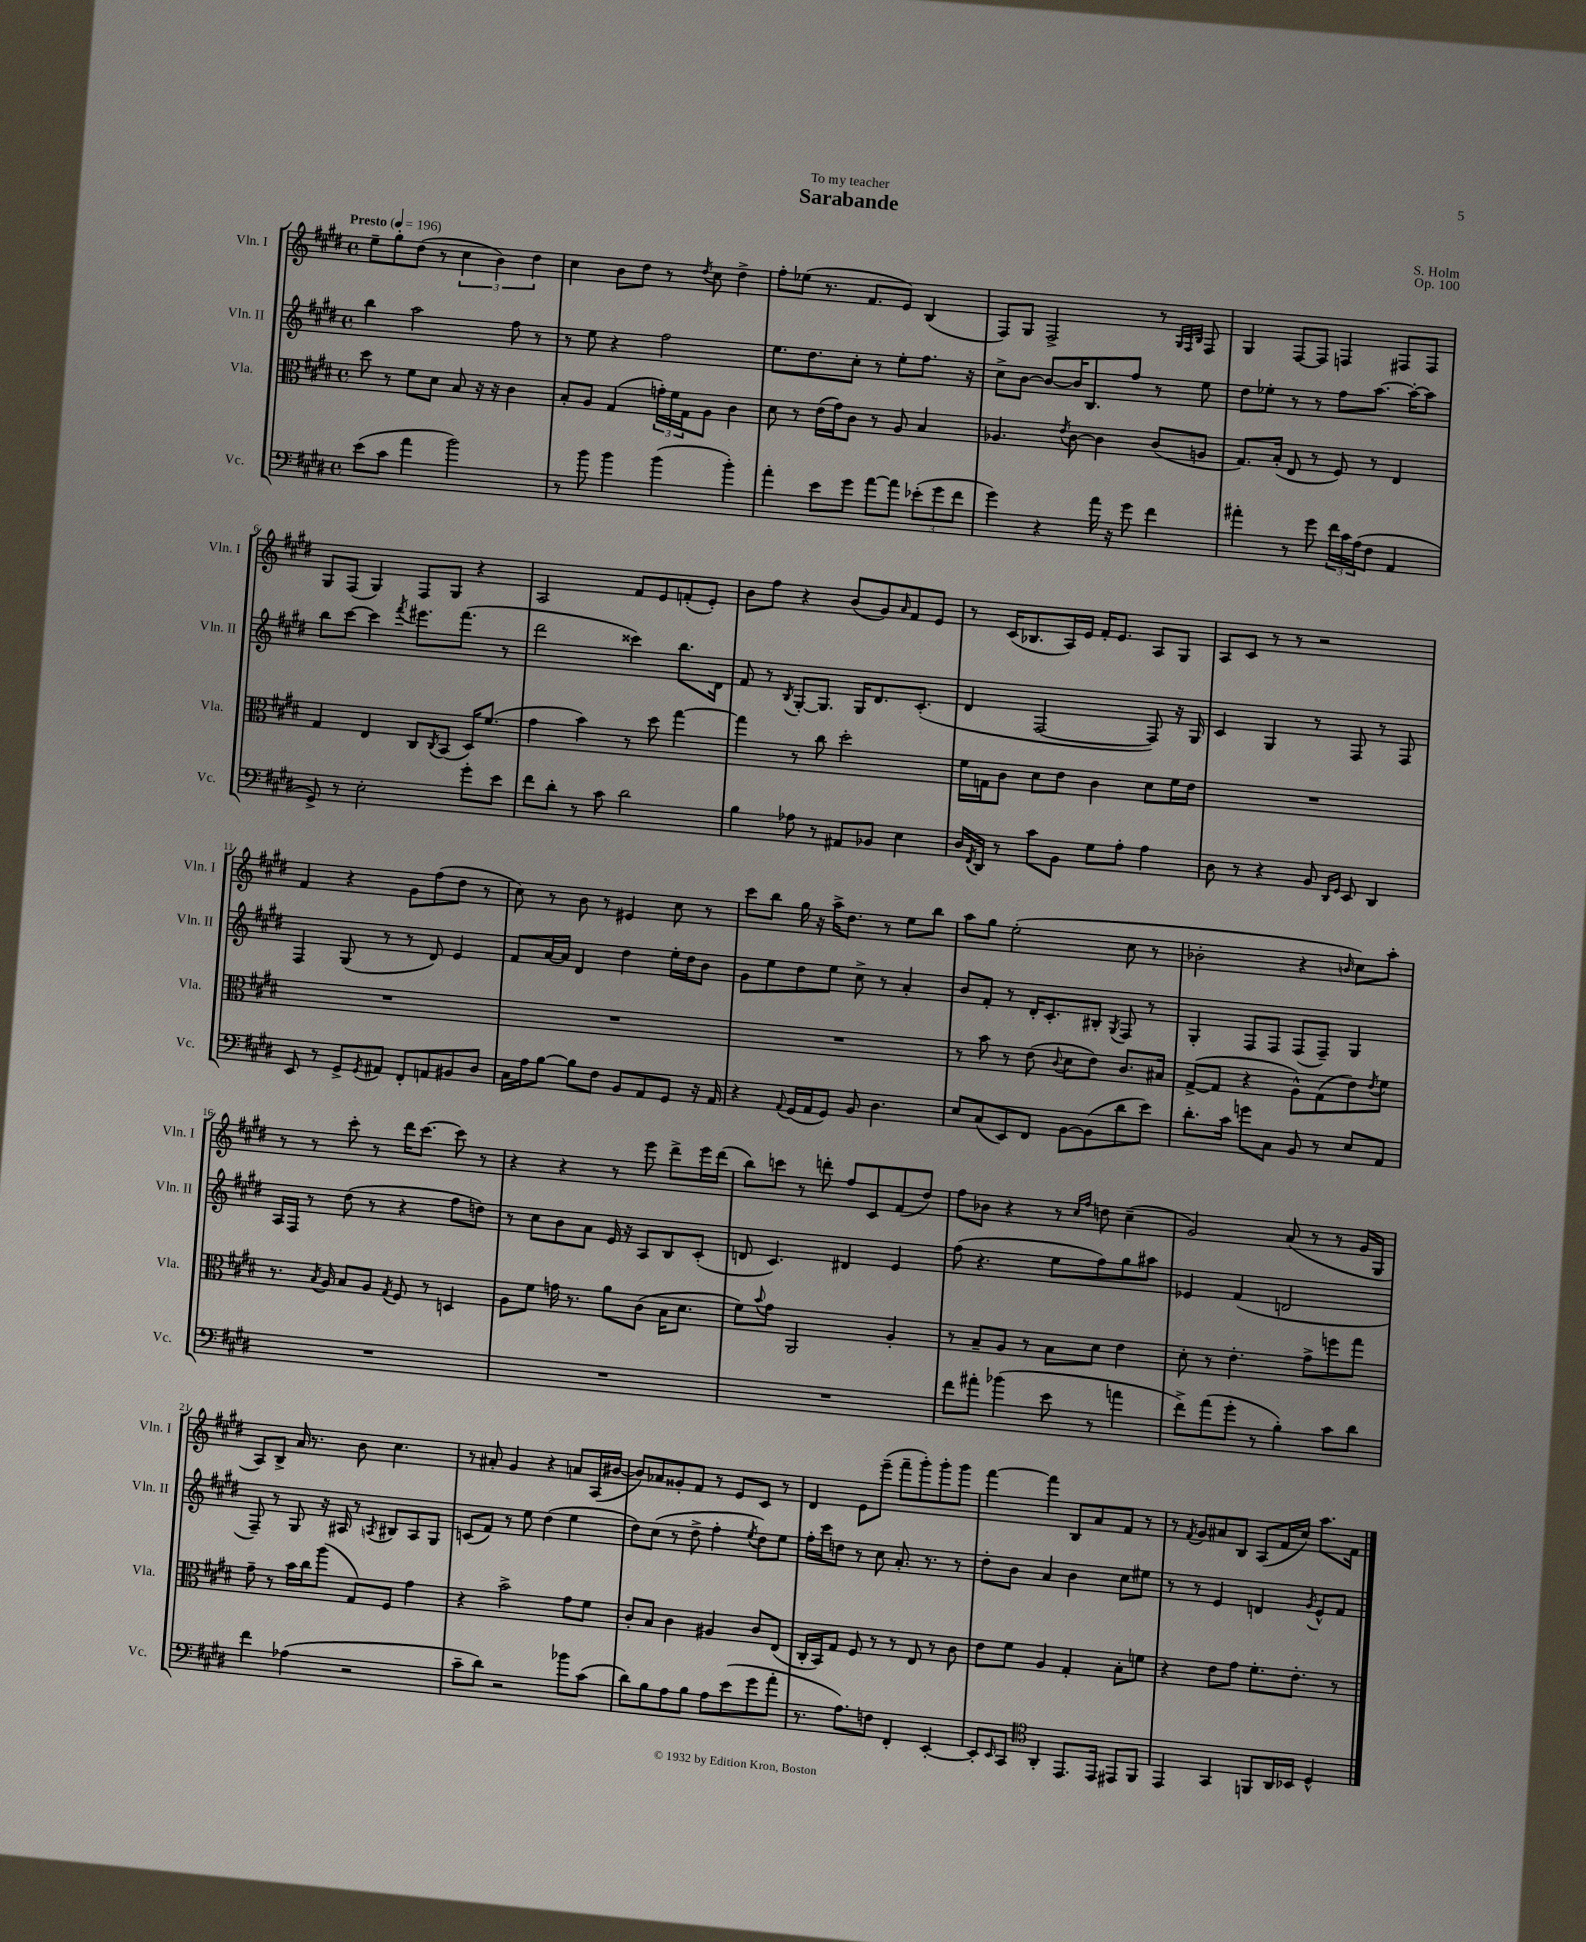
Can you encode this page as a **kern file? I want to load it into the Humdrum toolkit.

**kern	**kern	**kern	**kern
*part4	*part3	*part2	*part1
*staff4	*staff3	*staff2	*staff1
*I"Vc.	*I"Vla.	*I"Vln. II	*I"Vln. I
*I'Vc.	*I'Vla.	*I'Vln. II	*I'Vln. I
*clefF4	*clefC3	*clefG2	*clefG2
*k[f#c#g#d#]	*k[f#c#g#d#]	*k[f#c#g#d#]	*k[f#c#g#d#]
*M4/4	*M4/4	*M4/4	*M4/4
*met(c)	*met(c)	*met(c)	*met(c)
*MM196	*MM196	*MM196	*MM196
=1	=1	=1	=1
!	!	!	!LO:TX:a:B:t=Presto
(8e\L	8dd#\	4bb\	8ee~\L
8c#\J	8r	.	8gg#'\
4a\	8f#\L	2aa\	(8dd#\J
.	8d#\J	.	8r
2b\)	8B/	.	6cc#\
.	16r	.	.
.	.	.	6b\)
.	16r	.	.
.	4c#\	8ff#\	.
.	.	.	6dd#\
.	.	8r	.
=2	=2	=2	=2
8r	8B'/L	8r	4cc#\
8b\	8A/J	8ee\	.
4b\	(4G#/	4r	8b\L
.	.	.	8dd#\J
(4b\	24gn'\LL)	2ff#\	8r
.	24f#\	.	.
.	24G#\J	.	.
.	.	.	8qdd#/
.	8A\J	.	8cc#\
4b'\)	4c#\	.	4dd#^\
=3	=3	=3	=3
4a'\	8d#\	8.ee\L	8ff#'\L
.	8r	.	(8ee-X\J
.	.	8.dd#\	.
8e\L	(16e\LL	.	8.r
.	16g#\J)	.	.
8g#\J	8c#\J	8cc#'\J	.
.	.	.	8.f#/L
[8a\L	8r	8r	.
8a\J]	8A/	8ee'\L	8e/J)
(12e-X'\L	4B/	8.ff#\J	(4B/
12g#\	.	.	.
12f#\J	.	.	.
.	.	16r	.
=4	=4	=4	=4
4g#\)	4.A-X/	8cc#^\L	8F#/L)
.	.	[8b\J	8G#/J
4r	.	8b/L_	2F#^/
.	8qe/	.	.
.	[8c#\	16b/K]	.
.	.	8.B/	.
16a\	4c#\]	.	.
16r	.	.	.
8g#\	.	8ff#/J	.
4f#\	(8c#/L	8r	8r
.	.	.	32qqG#/LLL
.	.	.	32qqF#/
.	.	.	32qqB/JJJ
.	8An/J	8ee\	8F#/
=5	=5	=5	=5
4a#X'\	8.G#/L)	8dd#\L	4G#/
.	.	8ee-X'\J	.
.	(16B'/Jk	.	.
8r	8E/	8r	[8F#/L
8g#\	8r	8r	8F#/J]
24f#\LL	8F#/)	8ff#\L	4Fn/
24c#\	.	.	.
(24A\J	.	.	.
8F#\J	8r	[8.aa\J	.
4AA/	4E/	.	8F#X/L
.	.	16aa'\KL_	.
.	.	8aa\J]	8F#/J
!!LO:LB:g=z
=6	=6	=6	=6
8GG#^/)	4G#/	8bb\L	8G#/L
8r	.	[8ccc#\J	(8F#/J
2E'\	4E/	4ccc#\]	4G#/)
.	.	8qfff#/	.
.	8C#/L	8.eee#X\L	8F#/L
.	8qC#/	.	.
.	(8BB/J	.	8G#/J
.	.	(8.fff#\J	.
8g#'\L	16D#/KL)	.	4r
.	(8.f#/J	.	.
8e\J	.	8r	.
=7	=7	=7	=7
8f#\L	4g#\	2ddd#\	2A/
8d#'\J	.	.	.
8r	4b\)	.	.
8c#\	.	.	.
2d#\	8r	4ccc##X\)	8f#/L
.	8dd#\	.	8e/
.	[4gg#\	8.bb\L	(8fn'/
.	.	.	8e'/J)
.	.	16d#\Jk	.
=8	=8	=8	=8
4B\	4gg#\]	8f#/	8b\L
.	.	8r	8ff#\J
.	.	8qB/	.
8A-X\	8r	[8G#'/L	4r
8r	8cc#\	8.G#/J]	.
8AA#X/L	2dd#'\	.	(8b/L
.	.	16G#/KL	.
8BB-X/J	.	8.d#/	8g#/)
.	.	.	16qqa/
4E\	.	.	8f#/
.	.	(8.c#'/J	.
.	.	.	8e/J
=9	=9	=9	=9
16D#/LL	16f#\LL	4d#/	8r
8qFF#/	.	.	.
16DD#/JJ	16Gn\J	.	.
8r	8c#\J	.	(16c#/KL
.	.	.	8.B-X/
8c#\L	8d#\L	[2F#/	.
8BB\J	8e\J	.	16A/L)
.	.	.	16e/JJ
8G#\L	4c#\	.	16f#'/KL
.	.	.	8.e/J
8A'\J	.	.	.
4A\	8d#\L	8F#/])	8A/L
.	16f#\L	16r	8G#/J
.	16e\JJ	16G#/	.
=10	=10	=10	=10
8D#\	1r	4c#/	8A/L
8r	.	.	8c#/J
4r	.	4G#/	8r
.	.	.	8r
8BB/	.	8r	2r
16qqDD#/LL	.	.	.
16qqGG#/JJ	.	.	.
8EE/	.	8F#/	.
4DD#/	.	8r	.
.	.	8F#/	.
!!LO:LB:g=z
=11	=11	=11	=11
8EE/	1r	4F#/	4f#/
8r	.	.	.
8GG#^/L	.	(8G#/	4r
8qGG#/	.	.	.
8AA#X/J	.	8r	.
8FF#'/L	.	8r	8g#\L
8AAn/	.	8d#/)	(8ff#\
8BB#X/	.	4e/	8dd#\J
8D#/J	.	.	8r
=12	=12	=12	=12
16C#\LL	1r	8f#/L	8cc#\)
16A\J	.	.	.
[8B\J	.	[16a/L	8r
.	.	16a/JJ]	.
8B\L]	.	4d#/	8b\
8F#\J	.	.	8r
8BB/L	.	4dd#\	4e#X/
8AA/	.	.	.
8GG#/J	.	16ee'\LL	8cc#\
.	.	16dd#\J	.
16r	.	8b\J	8r
16AA/	.	.	.
=13	=13	=13	=13
4r	1r	8g#\L	8ccc#\L
.	.	8ee\	8bb\J
8qqAA/	.	.	.
(16GG#/LL	.	8dd#\	16gg#\
16AA/J	.	.	16r
8GG#/J)	.	8ee\J	16aa^\KL
.	.	.	8.dd#\J
8BB/	.	8cc#^\	.
4.D#\	.	8r	8r
.	.	4a'/	8ee\L
.	.	.	8bb\J
=14	=14	=14	=14
8E/L	8r	8b/L	8aa\L
(8C#/	8b\	8f#'/J	8gg#\J
8EE/)	8r	8r	(2ee'\
8FF#/J	(8e\	16d#'/KL	.
.	.	8.c#'/	.
.	8qqc#/	.	.
[8BB\L	8d#\L	.	.
(8BB\]	8e\J)	8B#X'/J	.
.	.	8qG#/	.
8d#\	8.c#/L	8F#/	8cc#\
8e\J)	.	8r	8r
.	16B#X/Jk	.	.
=15	=15	=15	=15
8.d#'\L	([8G#^/L	4G#'/	2b-X'\
.	8G#/J]	.	.
16c#\Jk	.	.	.
8gn\L	4r	8F#/L	.
8C#\J	.	8F#/J	.
8BB/	8A^^\L)	(8F#/L	4r
8r	(8G#\	8F#~/J)	.
.	.	.	16qqbn/
8E/L	8e\)	4G#/	8cc#\L)
.	8qe/	.	.
8AA/J	8f#\J	.	8aa'\J
!!LO:LB:g=z
=16	=16	=16	=16
1r	8.r	16A/LL	8r
.	.	16F#/JJ	.
.	.	8r	8r
.	8qB/	.	.
.	16A/	.	.
.	8B/L	(8dd#\	8ccc#'\
.	8A/J	8r	8r
.	8qG#/	.	.
.	8F#/	4r	16ddd#\KL
.	.	.	[8.ccc#\J
.	8r	.	.
.	4Dn/	8ff#\L	8ccc#\]
.	.	8ddn\J)	8r
=17	=17	=17	=17
1r	8A\L	8r	4r
.	8f#\J	8cc#\L	.
.	16gn\	8b\	4r
.	8.r	.	.
.	.	8a\J	.
.	8a\L	16e/	8r
.	.	16r	.
.	(8c#\J	8A/L	8eee\
.	16B\KL	8B/	8ddd#^\L
.	8.d#\J	.	.
.	.	(8c#'/J	16eee\L
.	.	.	(16ddd#\JJ
=18	=18	=18	=18
1r	8f#\L)	8dn/	8bb\L)
.	8qqb/	.	.
.	8g#\J	4.c#/)	8cccn\J
.	2AA/	.	8r
.	.	.	8dddn'\
.	.	4d#X/	8ff#/L
.	.	.	8c#/
.	4A'/	4e/	(8f#/
.	.	.	8dd#/J)
=19	=19	=19	=19
8f#\L	8r	(8ff#\	8ff#\L
8a#X'\J	8B~/L	4.r	8b-X\J
(4b-X\	8A/J	.	4r
.	8r	.	.
8e\	8B\L	8ee\L	8r
.	.	.	16qqcc#/LL
.	.	.	16qqff#/JJ
8r	8d#\J	8ff#\)	8ddn\
4an\	4e\	8gg#\	(4cc#~\
.	.	8aa#X\J	.
=20	=20	=20	=20
8f#^\L)	8d#'\	4e-X/	2g#/)
(8a\	8r	.	.
8g#'\J	4.e'\	(4f#/	.
8r	.	.	.
4B'\)	.	2dn/	(8a/
.	8g#^\L	.	8r
8c#\L	8ffn\	.	8r
8d#\J	8gg#\J	.	16g#/LL
.	.	.	16G#/JJ
!!LO:LB:g=z
=21	=21	=21	=21
4f#\	8g#~\	8F#~/)	8A/L)
.	8r	8r	8B^/J
(4A-X\	16b\LL	8G#/	16a/
.	16cc#\J	.	8.r
.	(8aa\J	16r	.
.	.	16A#X/	.
2r	8G#/L)	8r	8b\
.	.	8qAn/	.
.	8F#/J	8B#X/L	4.cc#\
.	4g#\	8A/	.
.	.	8G#/J	.
=22	=22	=22	=22
8c#~\L	4r	(8cn/L	8r
8d#\J)	.	8f#/J)	8a#X'/
2r	2b^\	8r	4g#/
.	.	8ee\	.
.	.	(4dd#\	4r
8b-X\L	8g#\L	4ee\	8an/L
(8c#\J	8f#\J	.	(16A/L
.	.	.	[16b#X/JJ
=23	=23	=23	=23
8d#\L)	8c#'/L	8dd#\L)	8b#/L])
8B\	8B/J	(8cc#\J	8a-X/
8A\	4c#\	8r	8g##X'/
8B\J	.	8dd#^\	8f#/J
8A\L	4A#X/	4ff#'\	8r
(8e\	.	.	8e/L
.	.	8qee/	.
8g#\	8c#/L	8dd#\L)	8c#/J
8a'\J	(8E/J	8ee\J	8r
=24	=24	=24	=24
8.r	16C#'/LL	16ff#'\LL	4d#/
.	16BB/J)	16ccc#\J	.
.	8G#/J	8ddn\J	.
8.A\L)	.	.	.
.	8F#/	8r	8e\L
8Fn\J	8r	8cc#\	(8eee~\J
4FF#'/	8r	8.a'/	8fff#~\L
.	8E/	.	8ggg#'\)
.	.	8.r	.
[4EE'/	8r	.	8ggg#'\
.	8c#\	8r	8ggg#\J
=25	=25	=25	=25
8EE'/L]	8e\L	8dd#'\L	[4fff#\
16qqEE/	.	.	.
8CC#/J	8f#\J	8b\J	.
*clefC4	*	*	*
4AA'/	4A/	4a/	4fff#\]
8.EE/L	4G#'/	4b\	8B/L
.	.	.	8a/
16EE/Jk	.	.	.
8EE#X/L	8B'\L	8cc#\L	8f#/J
8FF#/J	8fn\J	8ee#X\J	8r
=26	=26	=26	=26
4EE/	4r	8r	8r
.	.	.	8qf#/
.	.	8r	8g#/L
4GG#/	8e\L	4e/	8a#X/
.	8g#\J	.	8B/J
8FFn/L	8.f#'\L	4dn/	(8A/L
16AA/L	.	.	16f#/L
16BB-X/JJ	8.e'\J	.	16cc#/JJ)
.	.	8qg#/	.
4D#^^/	.	8e^^/L	8.aa\L
.	8r	8f#/J	.
.	.	.	16f#\Jk
==	==	==	==
*-	*-	*-	*-
